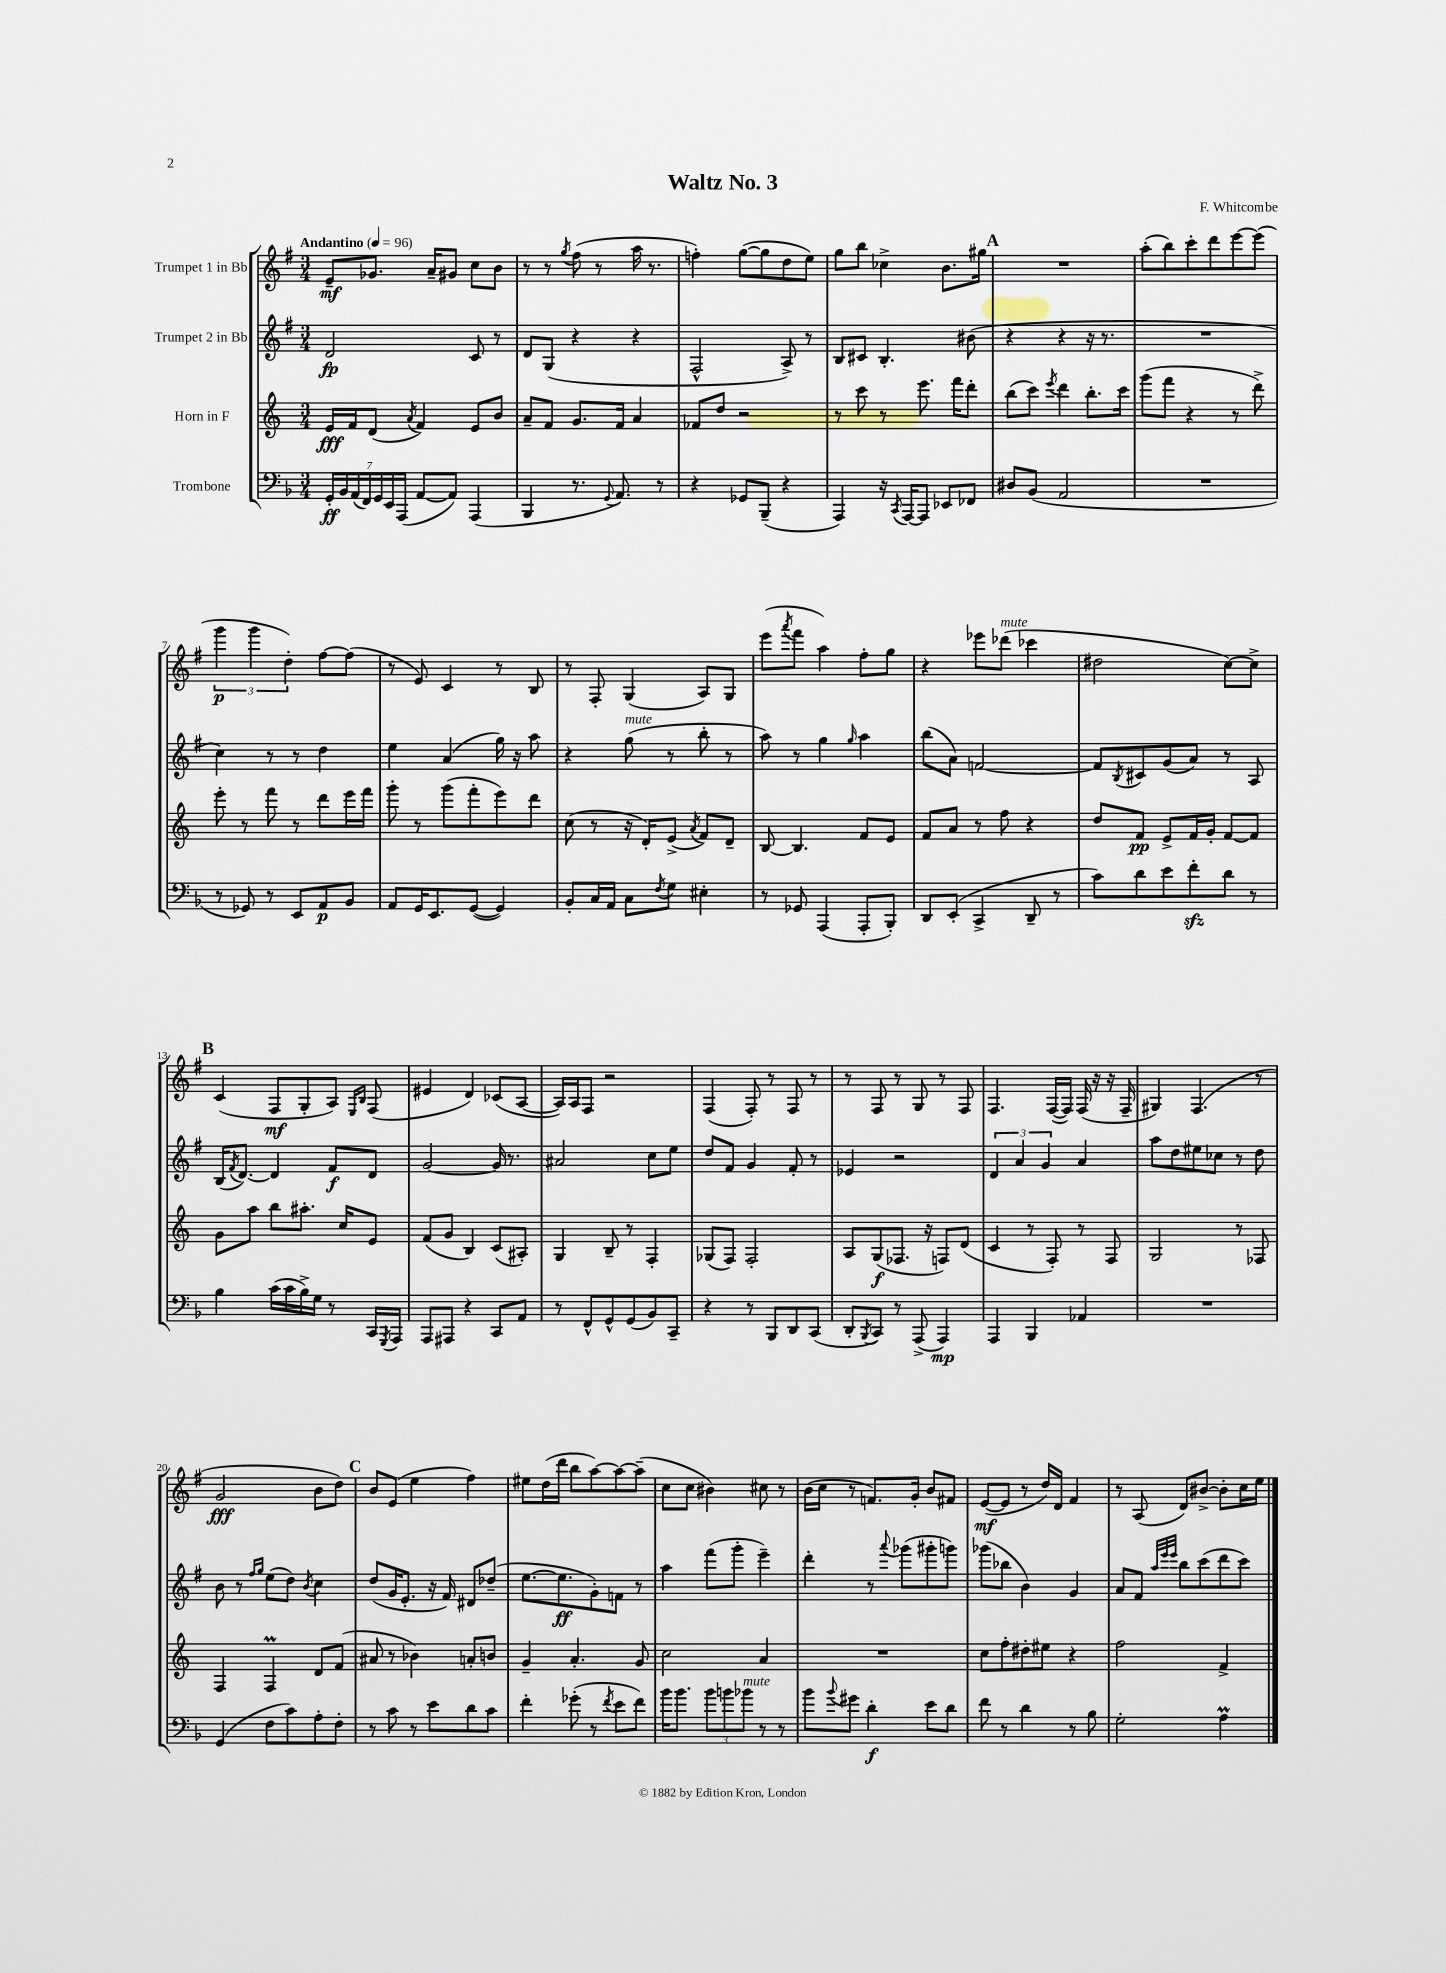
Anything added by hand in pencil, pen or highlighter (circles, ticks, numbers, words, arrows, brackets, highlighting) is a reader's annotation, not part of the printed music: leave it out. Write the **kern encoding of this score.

**kern	**kern	**kern	**kern
*staff4	*staff3	*staff2	*staff1
*clefF4	*clefG2	*clefG2	*clefG2
*k[b-]	*k[]	*k[f#]	*k[f#]
*M3/4	*M3/4	*M3/4	*M3/4
*MM96	*MM96	*MM96	*MM96
28GG'	16e	2d	8e~
28BB-	.	.	.
.	16f	.	.
(28AA	.	.	.
28FF)	.	.	.
.	(8d	.	8.g-
28GG	.	.	.
28EE	.	.	.
(28AAA	.	.	.
.	8qa	.	.
[8AA	4f)	.	.
.	.	.	16a~
8AA])	.	.	8g#
(4AAA	8e	8c	8cc
.	8b	8r	8b
=	=	=	=
4BBB-	8a~	8d	8r
.	8f	(8G	8r
.	.	.	8qgg
8.r	8.g	4r	(8ff#
.	.	.	8r
8qqGG	.	.	.
8.AA)	16f	.	.
.	4a	4r	16aa
.	.	.	8.r
8r	.	.	.
=	=	=	=
4r	8f-	2F#^^	4ff')
.	8dd	.	.
8GG-	2r	.	([8gg
(8BBB-~	.	.	8gg]
4r	.	8A^)	8dd
.	.	8r	8ee)
=	=	=	=
4AAA)	8r	8B	8gg
.	8ccc	8c#	8bb
16r	8r	4.B'	4cc-^
8qCC	.	.	.
[16AAA	.	.	.
8AAA]	8.eee	.	.
8EE-	.	.	8.b
.	16fff	.	.
8FF-	8ddd'	(8b#	.
.	.	.	16gg#
=	=	=	=
8D#	(8bb	4r	2.r
(8BB-	8ccc)	.	.
.	8qeee	.	.
2AA	4ddd	4r	.
.	8.bb'	16r	.
.	.	8.r	.
.	16ccc	.	.
=	=	=	=
2.r	(8ggg	2.r	(8aa'
.	8fff	.	8bb)
.	4r	.	8ccc'
.	.	.	8ddd
.	8r	.	[8eee
.	8ddd^)	.	(8eee]
=	=	=	=
8r	8eee'	4cc)	6ggg
8GG-)	8r	.	.
.	.	.	6ggg
8r	8fff	8r	.
.	.	.	6dd')
8EE	8r	8r	.
8AA	8ddd	4dd	[8ff#
8BB-	16eee	.	(8ff#]
.	16fff	.	.
=	=	=	=
8AA	8ggg'	4ee	8r
16GG	8r	.	8e)
8.EE	.	.	.
.	(8ggg	(4a	4c
([8GG	8fff'	.	.
4GG])	8eee)	16gg)	8r
.	.	16r	.
.	8ddd	8aa	8B
=	=	=	=
8BB-'	(8cc	4r	8r
16C	8r	.	8F#'
16AA	.	.	.
8C	16r	(8gg	(4G
.	16d')	.	.
8qF	.	.	.
8G	(8e^	8r	.
.	8qa	.	.
4E#'	8f)	8bb'	8A)
.	8d~	8r	8G
=	=	=	=
8r	[8B	8aa)	(8eee
.	.	.	8qaaa
8GG-	4.B]	8r	8fff#
(4AAA	.	4gg	4aa)
.	.	16qqgg	.
8AAA'	8f	4aa	8ff#'
8BBB-')	8e	.	8gg
=	=	=	=
8DD	8f	(8bb	4r
(8EE'	8a	8a)	.
4CC^	8r	[2f	8eee-
.	8ff	.	(8ddd-
8DD~	4r	.	4ccc-
8r	.	.	.
=	=	=	=
8c)	8dd	8f]	2dd#
.	.	8qB	.
8d	8f	8c#	.
8e	8e^	(8g	.
8f'	16f	8a)	.
.	16g'	.	.
8d	[8f	8r	[8cc)
8r	8f]	8A	8cc^]
=	=	=	=
4B-	8g	(16B	(4c
.	.	8qf#	.
.	.	[8.d)	.
.	8aa	.	.
(16c	8bb	4d]	8F#
16c	.	.	.
16B-^)	8.aa#'	.	8G'
16G	.	.	.
8r	.	8f#	8A)
.	16cc	.	.
.	.	.	16qqE
.	.	.	16qqB
16CC	8e	8d	(8F#
8qGGG	.	.	.
16AAA	.	.	.
=	=	=	=
8AAA	(8f	[2g	4e#
8AAA#	8g	.	.
4r	4B)	.	4d)
8CC	(8c	16g]	(8c-
.	.	8.r	.
8AA	8A#')	.	[8A
=	=	=	=
8r	4G	2a#	16A])
.	.	.	16A
8FF^^	.	.	8F#
8GG^^	8B~	.	2r
(8GG	8r	.	.
8BB-)	4F'	8cc	.
8CC~	.	8ee	.
=	=	=	=
4r	(8G-	8dd	(4F#
.	8F)	8f#	.
8r	2F'	4g	8F#')
8BBB-	.	.	8r
8DD	.	8f#'	8F#
(8CC	.	8r	8r
=	=	=	=
8DD'	8A	4e-	8r
8qBBB-	.	.	.
8CC)	(8G	.	8F#
8r	8.F-	2r	8r
(8AAA^	.	.	8G
.	16r	.	.
4AAA)	8F)	.	8r
.	(8d	.	8F#
=	=	=	=
4AAA	4c	6d	4.F#
.	.	6a	.
4BBB-	8r	.	.
.	.	6g	.
.	8F')	.	([16F#
.	.	.	16F#])
4AA-	8r	4a	(16F#
.	.	.	16r
.	8F	.	16r
.	.	.	16F#~
=	=	=	=
2.r	2G	8aa	4G#)
.	.	8dd	.
.	.	8ee#	(4.F#
.	.	8cc-	.
.	8r	8r	.
.	8F-	8dd	8r
=	=	=	=
(4GG	4F	8b	2g
.	.	8r	.
.	.	16qqff#	.
.	.	16qqgg	.
8F	4F	(8ee	.
8c)	.	8dd)	.
.	.	8qb	.
8A'	8d	4cc	8b
8F'	(8f	.	8dd)
=	=	=	=
8r	8a#	(8dd	8b
8c	8r	16g	(8e
.	.	8.e'	.
8r	4b-)	.	4ee
8e	.	16r	.
.	.	16f#)	.
8d	8a'	8d#	4ff#)
8c	8b	(8dd-~	.
=	=	=	=
4f'	4g~	[8.ee	8ee#
.	.	.	(16dd
.	.	8.ee]	16ddd
(8g-'	4.a'	.	8bb
8r	.	8g')	[8aa)
8qf	.	.	.
8e	.	8f	8aa_
8f)	8g	8r	(8aa~]
=	=	=	=
16b-	2cc	4aa	8cc
8.b-	.	.	.
.	.	.	8cc
12b-	.	(8fff#	4b#)
12b	.	.	.
.	.	8ggg'	.
12b-	.	.	.
8r	4a	4eee~)	8cc#
8r	.	.	8r
=	=	=	=
8b-	2.r	4ddd'	(16b
.	.	.	16cc
8qqb-	.	.	.
8g#	.	.	8r
4d'	.	8r	8.f)
.	.	8qqaaa	.
.	.	(8ggg-	.
.	.	.	16g'
8e	.	8ggg#'	8b
8d	.	8ggg)	8f#
=	=	=	=
8f	8cc	(8ggg-	([8e
8r	8ff'	8bb-	8e]
4d	8dd#'	4b)	8r
.	8ee#	.	16dd)
.	.	.	16d
8r	4r	4g	4f#
8B-	.	.	.
=	=	=	=
2G'	2ff	8a	8r
.	.	8f#	(8A
.	.	32qqaa	.
.	.	32qqeee	.
.	.	32qqeee	.
.	.	8bb	8d)
.	.	(8ccc	[8b#^
4A	4f^	8ddd	8b#']
.	.	8ccc)	16cc
.	.	.	16ee
==	==	==	==
*-	*-	*-	*-
